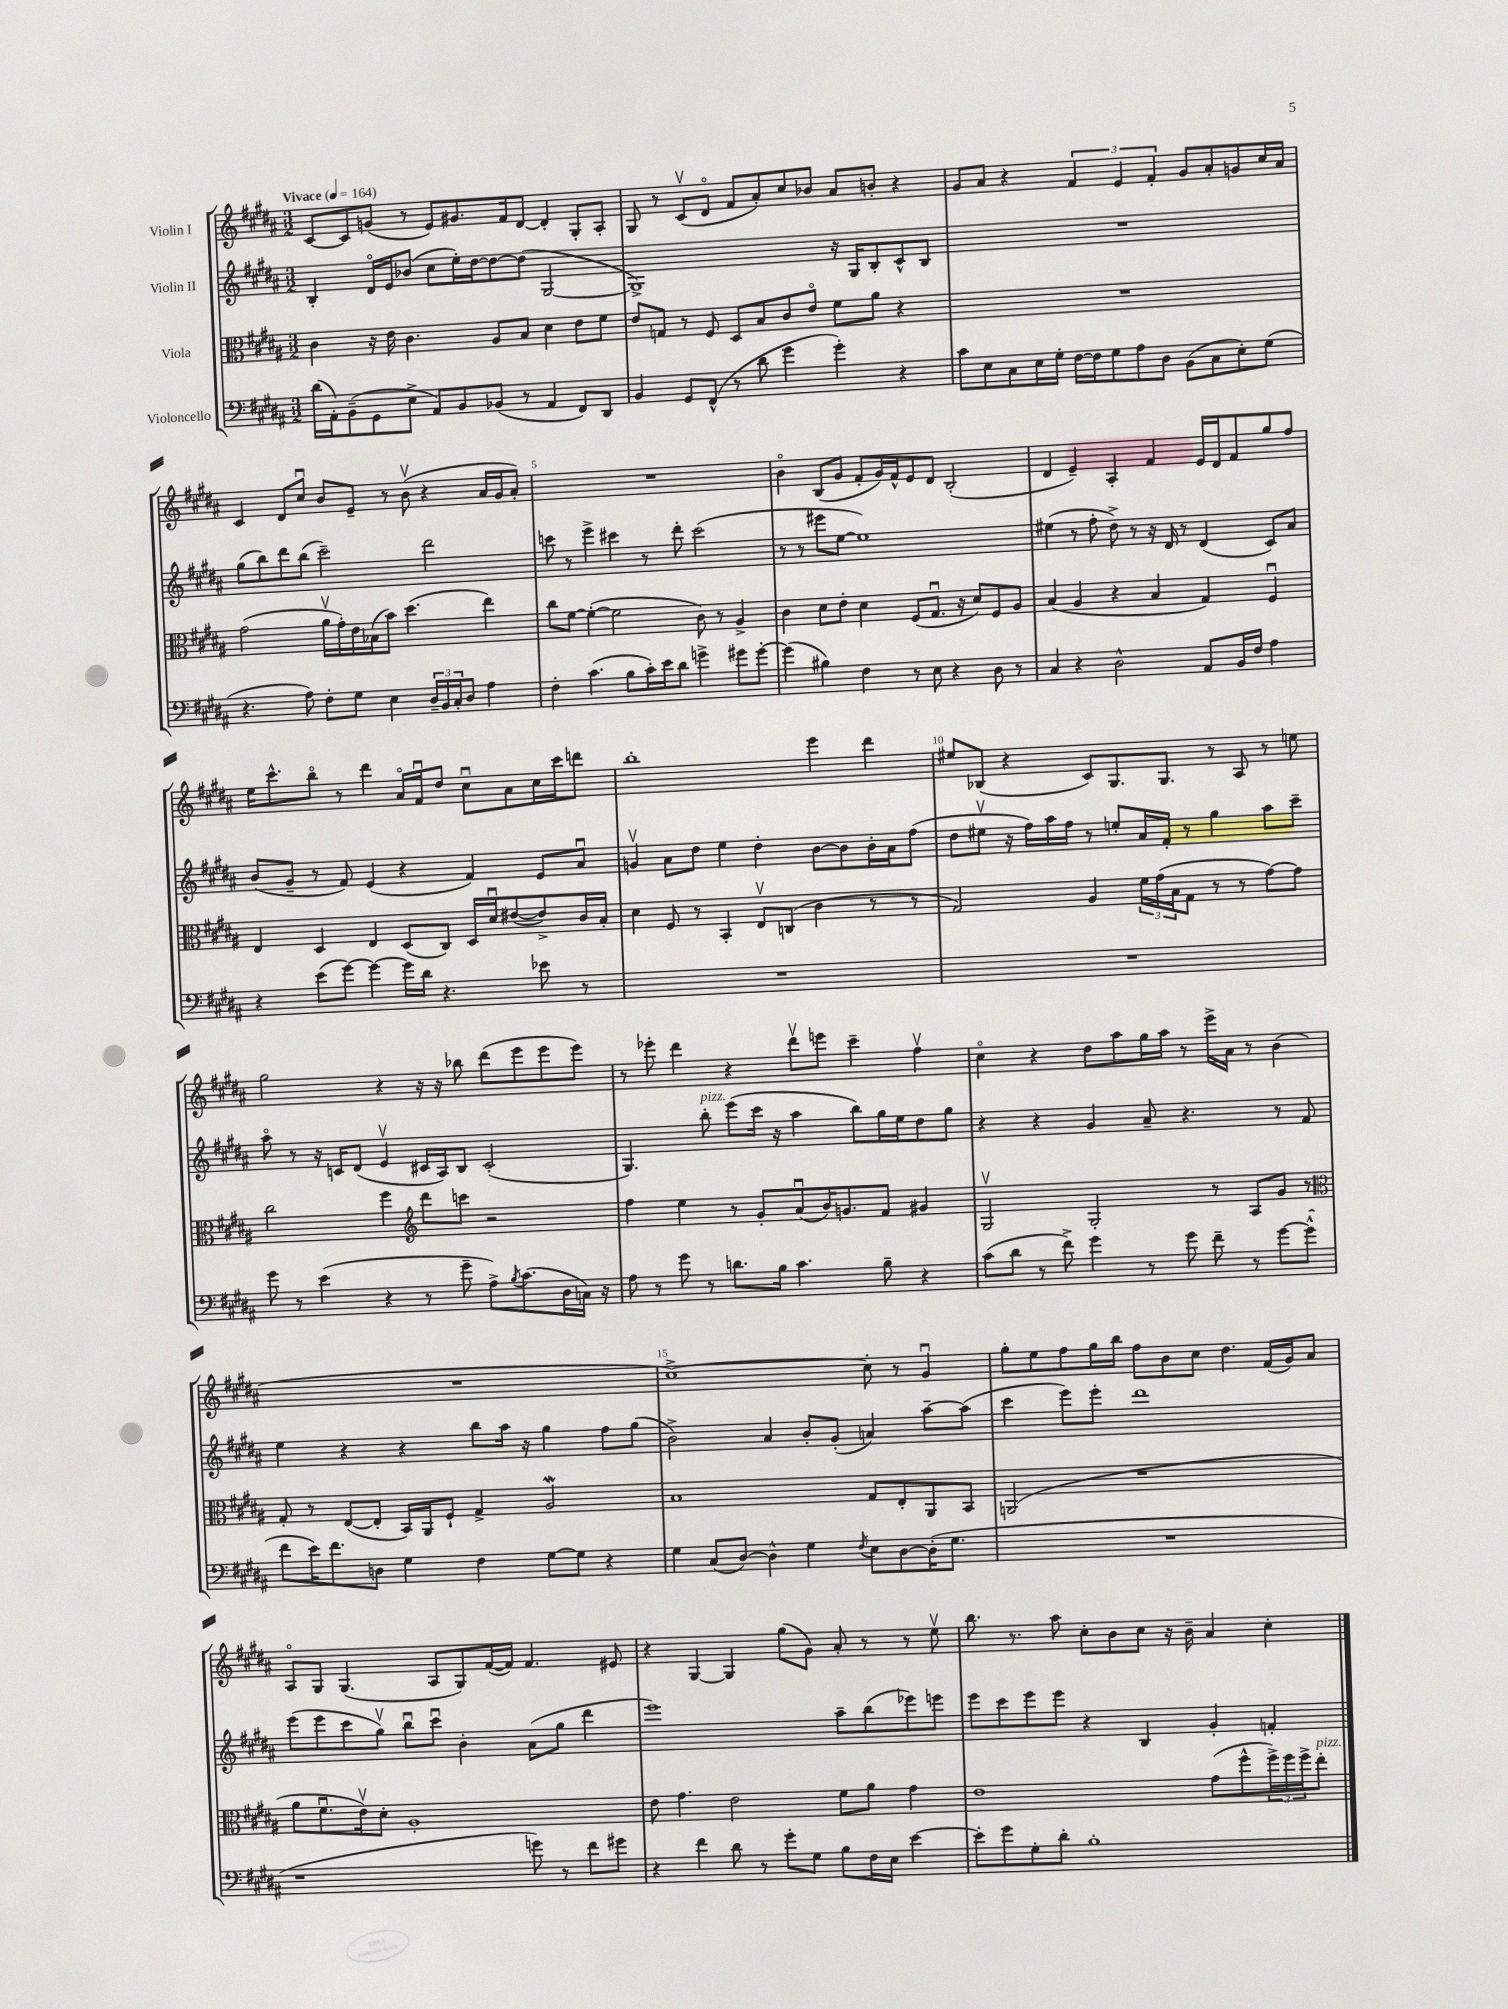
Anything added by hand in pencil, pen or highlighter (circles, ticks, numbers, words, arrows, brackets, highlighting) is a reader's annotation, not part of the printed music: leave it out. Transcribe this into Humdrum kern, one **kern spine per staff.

**kern	**kern	**kern	**kern
*part4	*part3	*part2	*part1
*staff4	*staff3	*staff2	*staff1
*I"Violoncello	*I"Viola	*I"Violin II	*I"Violin I
*clefF4	*clefC3	*clefG2	*clefG2
*k[f#c#g#d#a#]	*k[f#c#g#d#a#]	*k[f#c#g#d#a#]	*k[f#c#g#d#a#]
*M3/2	*M3/2	*M3/2	*M3/2
*MM164	*MM164	*MM164	*MM164
=1	=1	=1	=1
!	!	!	!LO:TX:a:B:t=Vivace
(16d#\LL	4c#\	4B'/	[8c#/L
16AA#'\J)	.	.	.
(8BB~\	.	.	8c#/]
8GG#\	16r	16d#/LL	(8gn/J
.	16e\	16e/J	.
8E^\J	4.c#\	(8b-X/J	8r
8AA#/L)	.	8cc#\L	8e/L)
8BB/	.	16ee'\L)	8.g#X/
.	.	[16dd#\J	.
(8BB-X/J	8A#/L	8dd#\_	.
.	.	.	16f#/k
8r	8B/J	(8dd#\J]	[8d#/J
4AA#/	4d#\	[2G#/	4d#'/]
8FF#/L)	8e\L	.	8G#'/L
8DD#/J	8f#\J	.	8A#'/J
=2	=2	=2	=2
4BB/	8e/L	1G#^])	8G#/
.	8Gn/J	.	8r
8GG#/L	8r	.	(8c#v/L
(8FF#^^/J	8F#/	.	8d#/J
8r	8D#/L	.	8f#/L
8d#\	8B/	.	8a#'/)
4g#\	8c#/	.	8cc#/
.	8e/J	.	8b-X/J
4g#'\)	8f#\L	16r	8a#/L
.	.	16G#/KL	.
.	8a#\J	8B'/	8bn'/J
4r	4r	8c#^^/	4r
.	.	8B/J	.
=3	=3	=3	=3
8c#\L	1.r	1.r	8g#/L
8E\	.	.	8a#/J
8C#\	.	.	4r
16E\L	.	.	.
16G#'\JJ	.	.	.
[16F#\LL	.	.	6f#/
16F#\J]	.	.	.
8G#\	.	.	.
.	.	.	6e/
8A#\	.	.	.
.	.	.	6f#'/
8D#\J	.	.	.
(8BB\L	.	.	8g#/L
8C#\	.	.	8a#'/
8E'\)	.	.	8gn/
(8G#\J	.	.	16cc#/L
.	.	.	16a#/JJ
!!LO:LB:g=z
=4	=4	=4	=4
4.r	(2g#\	(8gg#\L	4c#/
.	.	8bb\)	.
.	.	8ddd#\	8d#/L
8A#\)	.	(8bb\J	8cc#u/J
8F#'\L	16a#v\LL	2ccc#~\)	8b/L
.	16g#'\)	.	.
8G#\J	16e\	.	8e~/J
.	(16B-X\J	.	.
4E\	8b\J)	.	8r
.	(4.dd#\	.	(8bv\
24D#~/LL	.	2ddd#\	4r
24BB/	.	.	.
24C#'/J	.	.	.
8D#/J	.	.	.
4A#\	4ee\)	.	16a#/LL
.	.	.	16g#/J
.	.	.	8a#'/J)
=5	=5	=5	=5
4F#'\	8cc#\L	8cccn\	1.r
.	[8f#\J	8r	.
(4.c#\	(4f#'\_	4eee^\	.
.	2f#\]	4ccc#X\	.
8B\L	.	.	.
16c#'\L)	.	8r	.
16e\J	.	.	.
8d#\J	.	8ddd#'\	.
4gn^\	8c#\)	(2ccc#\	.
.	8r	.	.
8g#X\L	4A#^/	.	.
[8g#'\J	.	.	.
=6	=6	=6	=6
(4g#\]	4c#\	8r	4b\
.	.	8r	.
4B#X\)	8d#\L	8eee#X\L	(8B/L
.	8e'\J	[8ee\J	8g#/J
4F#\	4d#\	1ee])	8f#'/L
.	.	.	16g#/L)
.	.	.	16f#^^/J
8r	(8F#/L	.	8e/
8E\	8.G#u/J	.	8d#/J
4r	.	.	(2B'/
.	16r	.	.
.	8d#/L)	.	.
8D#\	8F#/	.	.
8r	8A#/J	.	.
=7	=7	=7	=7
4C#/	(4B/	(4ee#X\	4d#/
4r	4A#/	8r	4e~/)
.	.	8ff#'\	.
2D#^^\	4r	8dd#^\)	4A#'/
.	.	8r	.
.	4B/	16r	4f#/
.	.	16d#/	.
.	.	8r	.
8AA#/L	4G#/)	(4d#/	16e/LL
.	.	.	16d#/J
16BB/L	.	.	8f#/
16F#/JJ	.	.	.
4A#\	4F#u/	8c#/L)	8gg#/
.	.	8a#/J	8ff#/J
!!LO:LB:g=z
=8	=8	=8	=8
4r	4E/	(8b/L	16ee\KL
.	.	.	8.ccc#^^\
.	.	8g#~/J	.
(8e\L	4D#/	8r	8bb\J
[8g#\J)	.	8f#/)	8r
4g#\_	4E/	(4e/	4ddd#\
16g#\LL]	(8D#/L	4r	16a#/LL
16d#\JJ	.	.	16f#u/J
4.r	8C#/J)	.	8dd#/J
.	16D#/LL	4f#/)	8cc#u\L
.	16d#u/J	.	.
.	([8e#X/	.	8a#\
8e-X\	8e#^/])	8e/L	16cc#\L
.	.	.	16ccc#\J
8r	16c#/L	8a#u/J	8dddn\J
.	16B'/JJ	.	.
=9	=9	=9	=9
1.r	4d#\	4gnv/	1bb'
.	8F#/	8a#\L	.
.	8r	8dd#\J	.
.	4BB'/	4ee\	.
.	8Ev/L	4dd#'\	.
.	(8Cn/J	.	.
.	4c#\	[8b\L	4eee\
.	.	8b\]	.
.	8r	16b'\L	4ddd#\
.	.	16a#\J	.
.	8r	(8ff#\J	.
=10	=10	=10	=10
1.r	2G#/)	8dd#\L	8ee#X/L
.	.	8ee#Xv\J	(8B-X/J
.	.	16r	4r
.	.	16ff#\LL)	.
.	.	16aa#\	.
.	.	16ff#\JJ	.
.	4A#/	8r	8c#/L)
.	.	8een'/L	8.G#/
.	24f#\LL	16a#/L	.
.	(24g#\	.	.
.	.	16f#'/JJ	8.G#/J
.	24B\J	.	.
.	8G#\J	8r	.
.	8r	4gg#\	8r
.	8r	.	8A#/
.	[8g#\L)	8aa#\L	8r
.	8g#\J]	8ccc#~\J	8een\
!!LO:LB:g=z
=11	=11	=11	=11
8g#\	2cc#\	8aa#\	2gg#\
8r	.	8r	.
(4e\	.	16r	.
.	.	16cn/KL	.
.	.	(8d#/J	.
4r	4ff#\	4ev/	4r
*	*clefG2	*	*
8r	8ddd#\L	16c#X/LL	16r
.	.	16A#/J)	16r
8g#~\	8cccn\J	8B/J	8bb-X\
8A#^\L)	2r	(2c#'/	(8ddd#\L
8qB/	.	.	.
(8.c#\	.	.	8eee\
.	.	.	8eee\
16D#\L	.	.	.
16Cn\JJ)	.	.	8eee\J)
16r	.	.	.
=12	=12	=12	=12
8A#\	4ff#\	4.G#/)	8r
8r	.	.	8eee-X'\
8g#\	4ee\	.	4ddd#\
!	!	!LO:TX:a:i:t=pizz.	!
8r	.	8bb'\	.
8.dn\L	8r	(8eee\L	4r
.	8g#'/L	16ccc#\Jk	.
16B\Jk	.	16r	.
4.c#\	(8a#u/	4aa#\	8ddd#v\L
.	16b/K)	.	8eeen\J
.	8.gn/	.	.
.	.	8bb\L)	4ccc#~\
8B~\	8f#/J	16gg#\L	.
.	.	16ee\J	.
4r	4g#X/	8dd#\	4ff#v\
.	.	8gg#\J	.
=13	=13	=13	=13
(8c#\L	2G#v/	4r	4cc#\
8d#\J	.	.	.
8r	.	4r	4r
8f#^\)	.	.	.
4g#\	2G#'/	4g#/	8dd#\L
.	.	.	8aa#\
8r	.	8a#~/	16gg#\L
.	.	.	16aa#\JJ
8g#\	.	4.r	8r
8f#~\	8r	.	16eee^\LL
.	.	.	16a#\JJ
8r	8A#/L	.	8r
[8g#\L	8g#/J	8r	(4b\
(8g#^^\J]	8r	8f#/	.
!!LO:LB:g=z
=14	=14	=14	=14
*	*clefC3	*	*
8f#\L	8G#'/	4ee\	1.r
16e\K)	8r	.	.
8.f#\	.	.	.
.	([8E/L	4r	.
8Dn\J	8E'/J]	.	.
4G#\	16BB/LL)	4r	.
.	16AA#/J	.	.
.	8F#`/J	.	.
4F#\	4G#^/	8bb\L	.
.	.	16aa#\Jk	.
.	.	16r	.
[8G#\L	2A#W/	4gg#\	.
8G#\J]	.	.	.
4r	.	8ff#\L	.
.	.	(8gg#\J	.
=15	=15	=15	=15
4G#\	1B	2b^\)	[1cc#^)
(8C#/L	.	.	.
[8D#/J)	.	.	.
4D#^^\]	.	4a#/	.
4G#\	.	8b'/L	.
.	.	(8g#'/J	.
8qF#/	.	.	.
8E\L	8G#/L	4an/)	8cc#'\]
[8D#\	8E'/	.	8r
(16D#'\K]	8AA#/	[8aa#~\L	4g#u/
8.G#\J	.	.	.
.	8BB/J	(8aa#\J]	.
=16	=16	=16	=16
1.r	(2AAn/	4ccc#\	8gg#'\L
.	.	.	8ee\
.	.	8eee\L)	8ff#\
.	.	8eee'\J	16gg#\L
.	.	.	16bb\JJ
.	1r	1ddd#	8ff#\L
.	.	.	8b\
.	.	.	8cc#\J
.	.	.	4.dd#\
.	.	.	(16f#/LL
.	.	.	16g#/J)
.	.	.	8a#/J
!!LO:LB:g=z
=17	=17	=17	=17
1r	8a#\L	(8eee\L	8A#/L
.	8.f#u\	8eee\	8G#/J
.	.	8ccc#\	(4.G#/
.	16ev\k)	.	.
.	8d#'\J	8gg#v\J)	.
.	1A#'	8bbu\L	.
.	.	8ccc#u\J	8A#/L
.	.	4b'\	8G#/)
.	.	.	([16f#/L
.	.	.	16f#/JJ])
8gn\)	.	(8a#\L	4.f#/
8r	.	8gg#\J	.
8f#\L	.	4ddd#\	.
8g#X\J	.	.	8e#X/
=18	=18	=18	=18
4r	8e\	1eee)	4r
.	4.g#\	.	.
4f#\	.	.	[4G#/
8d#\	2e\	.	4G#/]
8r	.	.	.
8g#'\L	.	.	(8gg#\L
8G#\J	.	.	8g#\J)
8B\L	8f#\L	8aa#~\L	8a#'/
16F#\L	8a#\J	(8bb\	8r
16E\JJ	.	.	.
[4e\	4g#\	8eee-X\)	8r
.	.	8eeen\J	8eev\
=19	=19	=19	=19
8e'\L]	1e	8eee\L	8.bb\
8g#\	.	8ccc#\	.
.	.	.	8.r
8G#'\	.	8eee\	.
8d#'\J	.	8eee\J	8aa#\
1B'	.	4r	8cc#'\L
.	.	.	8b\
.	.	4B/	8cc#\J
.	.	.	16r
.	.	.	16b~\
.	(8g#\L	4g#'/	4a#/
.	8ff#^^\	.	.
.	24ff#^\L)	4fn'/	4cc#'\
.	24ff#\	.	.
.	24ff#^\J	.	.
!	!LO:TX:a:i:t=pizz.	!	!
.	8ee'\J	.	.
==	==	==	==
*-	*-	*-	*-
